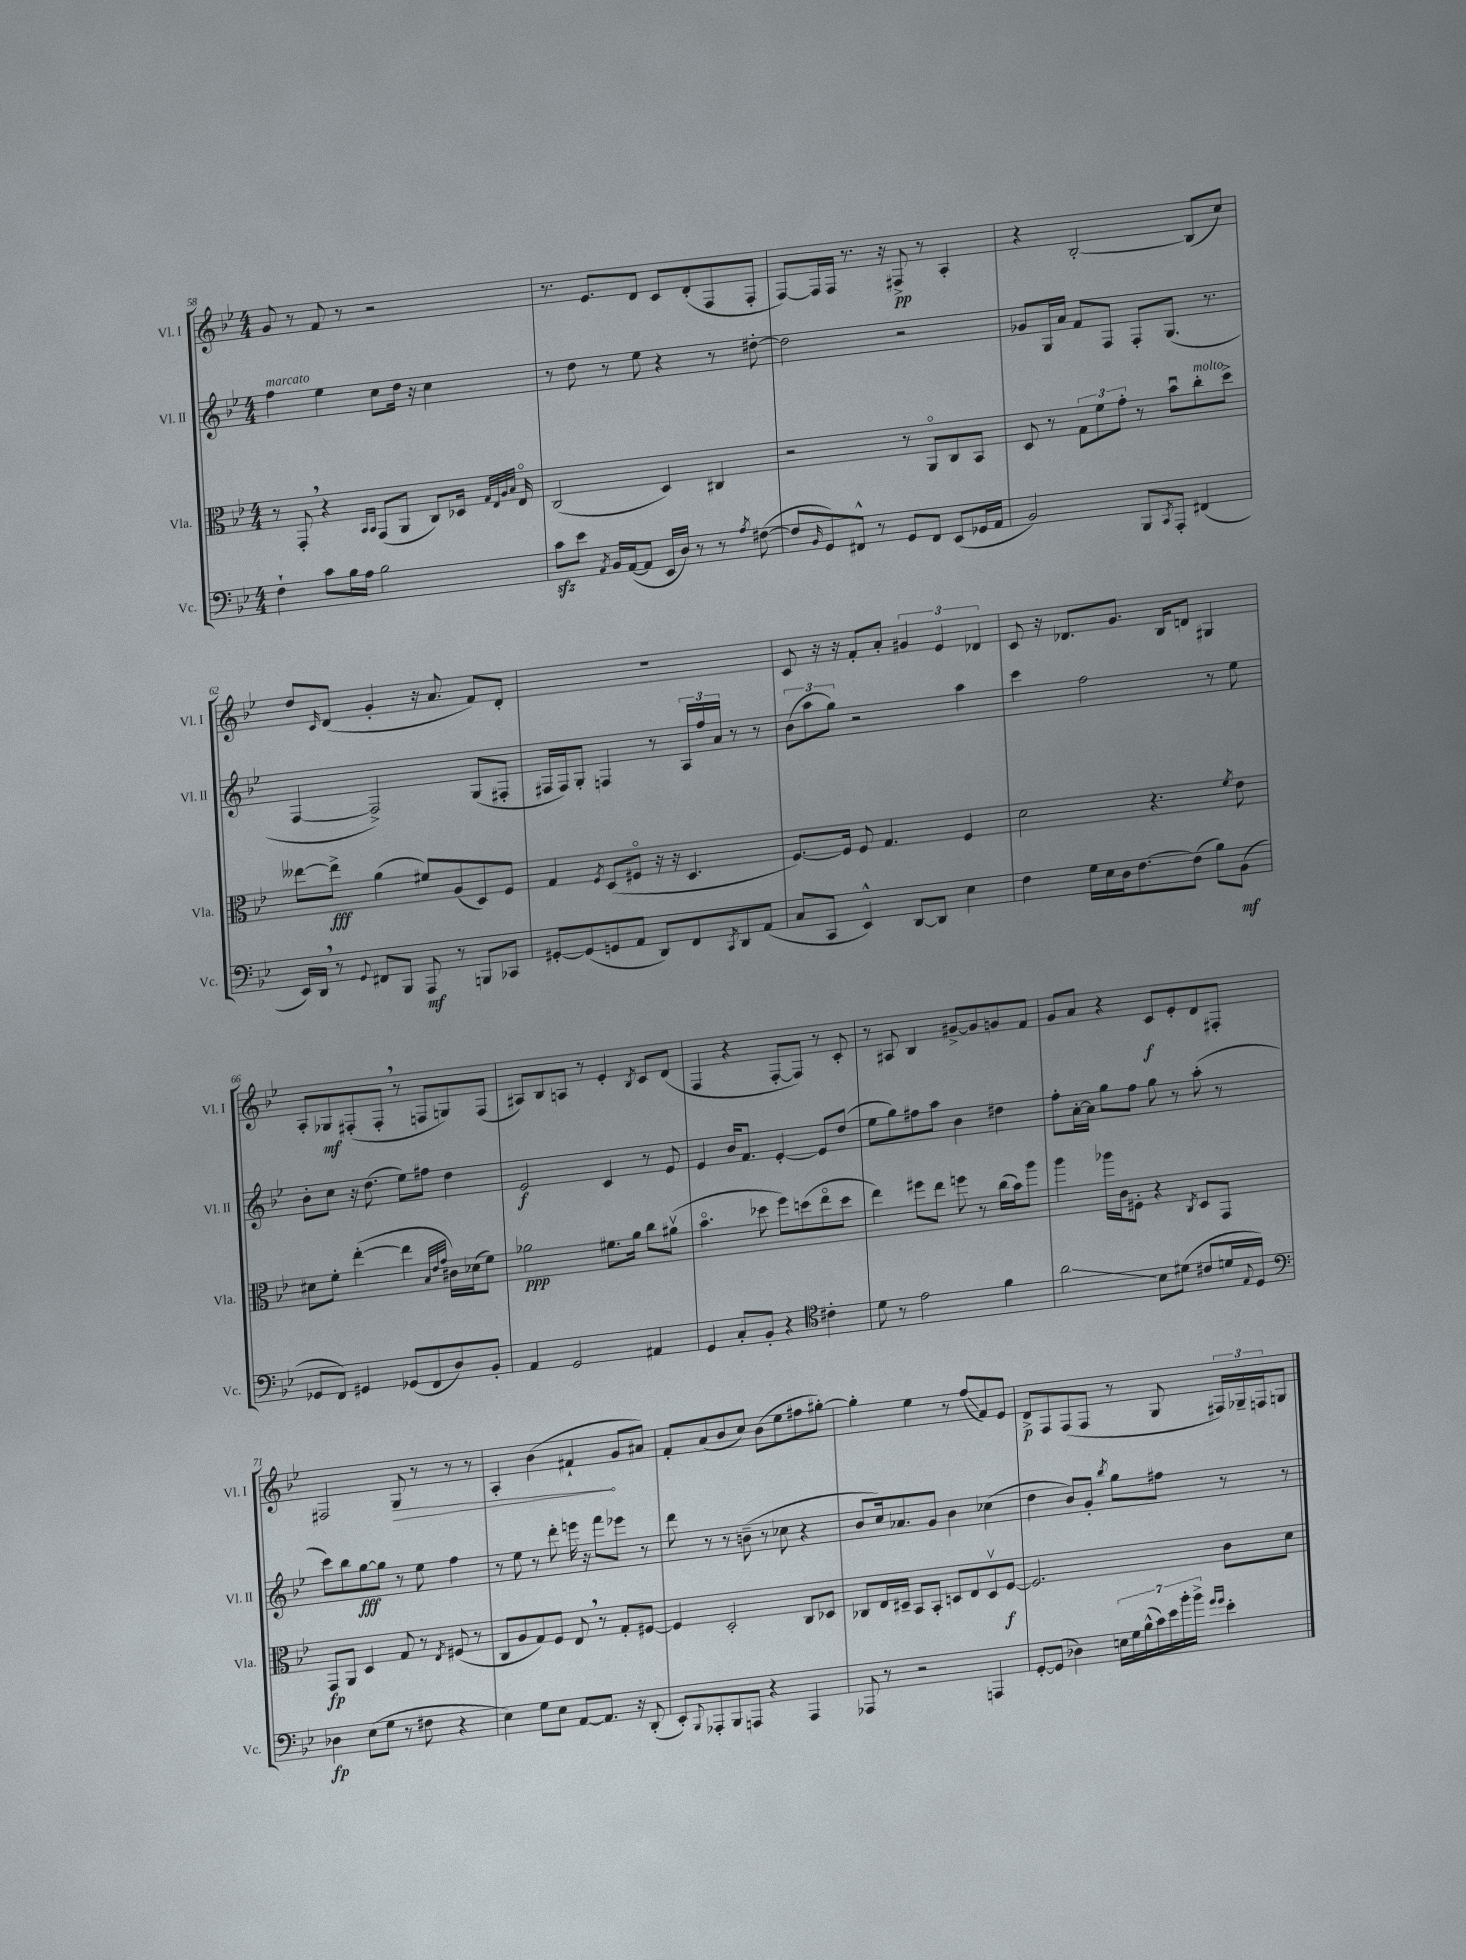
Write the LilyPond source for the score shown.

<<
\new StaffGroup <<
\new Staff = "s0" \with { instrumentName = "Vl. I" shortInstrumentName = "Vl. I" } {
    \clef treble \key bes \major \numericTimeSignature \time 4/4
    g'8 r8 f'8 r8 r2 |
    r8. ees'8. d'8 c'8 d'8-.( f8 f8-. |
    f8~) f16 f16 r8. r16 fis8->\pp r8 a4-. |
    r4 bes2~-. bes8( c''8) |
    d''8 \grace { c'16 } d'8( g'4-. r16 a'8. f'8) d'8-. |
    R1 |
    c'8 r16 r16 f'8-. a'8-. \tuplet 3/2 { gis'4 ees'4 des'4 } |
    c'8 r16 des'8. g'8. bes16 d'8 gis4 |
    a8-. ges8\mf fis8-.( fis8-. \breathe r8 f8 g8) f8( |
    ais8) bes8 a8 r8 ees'4-. \acciaccatura { bes8 } c'8 d'8( |
    f4 r4 f8~-. f8) r8 c'8-. |
    r8 ais8 bes4 gis'8~-> gis'8 g'8 f'8 |
    g'8 a'8 r4 c'8\f ees'8-. d'8 fis8-. |
    fis2 \once \override Hairpin.circled-tip = ##t g8\> r8 r8 r8 |
    a4-. bes'4( fis'4-!\! g'8 ais'8) |
    f'8-. a'8( bes'8 c''8) bes'8( ees''8 fis''8 gis''8~-.) |
    gis''4-. ees''4 r8 f''8\glissando( f'8) ees'8 |
    d'8->\p f8 f8( f8 r8 g8 \tuplet 3/2 { fis16) ges16-- f16 } g8 \bar "|." |
}
\new Staff = "s1" \with { instrumentName = "Vl. II" shortInstrumentName = "Vl. II" } {
    \clef treble \key bes \major \numericTimeSignature \time 4/4
    f''4^\markup { \italic "marcato" } ees''4 c''8 d''16 r16 c''4 |
    r8 d''8 r8 ees''8 r4 r8 dis''8~-. |
    dis''2 r2 |
    ges'8 g16 a'16 f'8 f8 f8-. g8.( r8. |
    f4~ f2->) g8( fis8-. |
    fis16 fis16) g8-. f4 r8 \tuplet 3/2 { a16 f''16 a'16 } r8 r8 |
    \tuplet 3/2 { bes'8( a''8 g''8) } r2 a''4 |
    c'''4 f''2 r8 ees''8 |
    bes'8-. c''8 r16 d''8.( ees''8) fis''8 d''4 |
    ees'2\f c'4 r8 ees'8 |
    ees'4 bes'16 f'8. ees'4~-. ees'8 d''8( |
    ees''8 g''8) fis''8 a''8 bes'4 dis''4 |
    f''8-. a'16~-. a'16 g''8 f''8 g''8 r8 a''8-.( r8 |
    c'''8) bes''8 g''8~\fff g''8 r8 ees''8 f''4 |
    r8 ees''8 r8 d'''8-. e'''16 r16 f'''8 ees'''8 r8 |
    d'''8 r8 r8 b'8--( r8 ces''8 r4 |
    bes'8 c''16) aes'8. g'8 bes'4 ces''4( |
    d''4 bes'8) g'8-. \acciaccatura { bes''8 } g''8 fis''8 r8 r8 \bar "|." |
}
\new Staff = "s2" \with { instrumentName = "Vla." shortInstrumentName = "Vla." } {
    \clef alto \key bes \major \numericTimeSignature \time 4/4
    r8 g,8-. \breathe r4 \grace { bes,16 bes,16 } g,8( a,8 c8) des16 \grace { g32 ees32 a32 bes32 } ees16\flageolet |
    c2( d4) cis4 |
    r2 r8 a,8\flageolet c8 bes,8 |
    d8 r8 \tuplet 3/2 { g8 f'8 g'8-. } r8 bes'8\downbow c''8-.^\markup { \italic "molto" } d''8-> |
    eeses''8~ eeses''8->\fff a'4( fis'8) a8( d8) f8 |
    g4 \acciaccatura { f8 } d8( fis8\flageolet r16 r16 d4. |
    f8.~) f16 f8 g4. f4 |
    d'2 r4. \acciaccatura { f'8 } ees'8 |
    dis'8 f'8-. ees''4~-.( ees''4 \grace { bes32 ees'32 g'32 } cis'16) des'16( f'8) |
    aes'2\ppp fis'8. aes'16 c''8 ais'8\upbow( |
    bes'4.\flageolet des''8 f''8) d''8( ees''8\flageolet d''8 |
    ees''4) fis''8 ees''8 f''8 r8 c''16( bes'16) a''8 |
    a''4 aes''16 c'16 fis8-. r4 \acciaccatura { c8 } d8 g,8 |
    g,8\fp a,8 d4 g8 r8 \acciaccatura { ees8 } fis8( r8 |
    c8 a8 g8) f8 ees8 \breathe r8 g8-. fis8~ |
    fis4 d2-. c8 des8 |
    ces8 ees16 dis16-- bes,8 bes,8-. d8 ees8 d8\upbow f8~\f |
    f2. c'8 d'8 \bar "|." |
}
\new Staff = "s3" \with { instrumentName = "Vc." shortInstrumentName = "Vc." } {
    \clef bass \key bes \major \numericTimeSignature \time 4/4
    f4-! c'8 bes16 a16 bes2 |
    c'8\sfz ees'8 \acciaccatura { a,8 } bes,16 a,16~( a,8 ees,16 d16) r8 r8 \acciaccatura { a8 } fis8~( |
    fis8 \grace { bes,16 } g,8) fis,8-^ r8 g,8 fis,8 ees,8( ges,16 a,16 |
    bes,2) bes,,8 \acciaccatura { c,8 } a,,8-. fis,4( |
    ees,16) d,16 \breathe r8 \appoggiatura { g,8 } fis,8 bes,,8 a,,8\mf r8 b,,8 ces,8 |
    gis,8~-. gis,8( g,8 a,8 d,8) f,8 \acciaccatura { c,8 } d,8 a,8( |
    c8 c,8 ees,4-^) d,8~ d,8 ees4 |
    f4 g16 ees16 d16 f8.~ f8( bes8) bes,8\mf( |
    ges,8 f,8) gis,4 ges,8( f,8 d8) bes,8-. |
    a,4 g,2 ais,4 |
    g,4 c8-. bes,8-. r4 \clef tenor cis'4-. |
    d'8 r8 ees'2 f'4 |
    a'2\glissando bes8 dis'8( cis'8 d'16 \appoggiatura { ees8 } d16) |
    \clef bass des4\fp ees8( g8 r8 fis8 r4 |
    ees4) g8 ees8 a,8~ a,8. r16 d,8-.( |
    ees,8-.) \appoggiatura { bes,,8 } aes,,8-. bes,,8 a,,8 r4 a,,4 |
    aes,,8 r8 r2 a,,4 |
    g,8~-. g,8( des4) \tuplet 7/4 { e16 g16 bes16-^( c'16) ees'16 bes'16-. bes'16-> } \grace { g'16 g'16 } ees'4-. \bar "|." |
}
>>
>>
\layout { \context { \Score currentBarNumber = #58 } }
